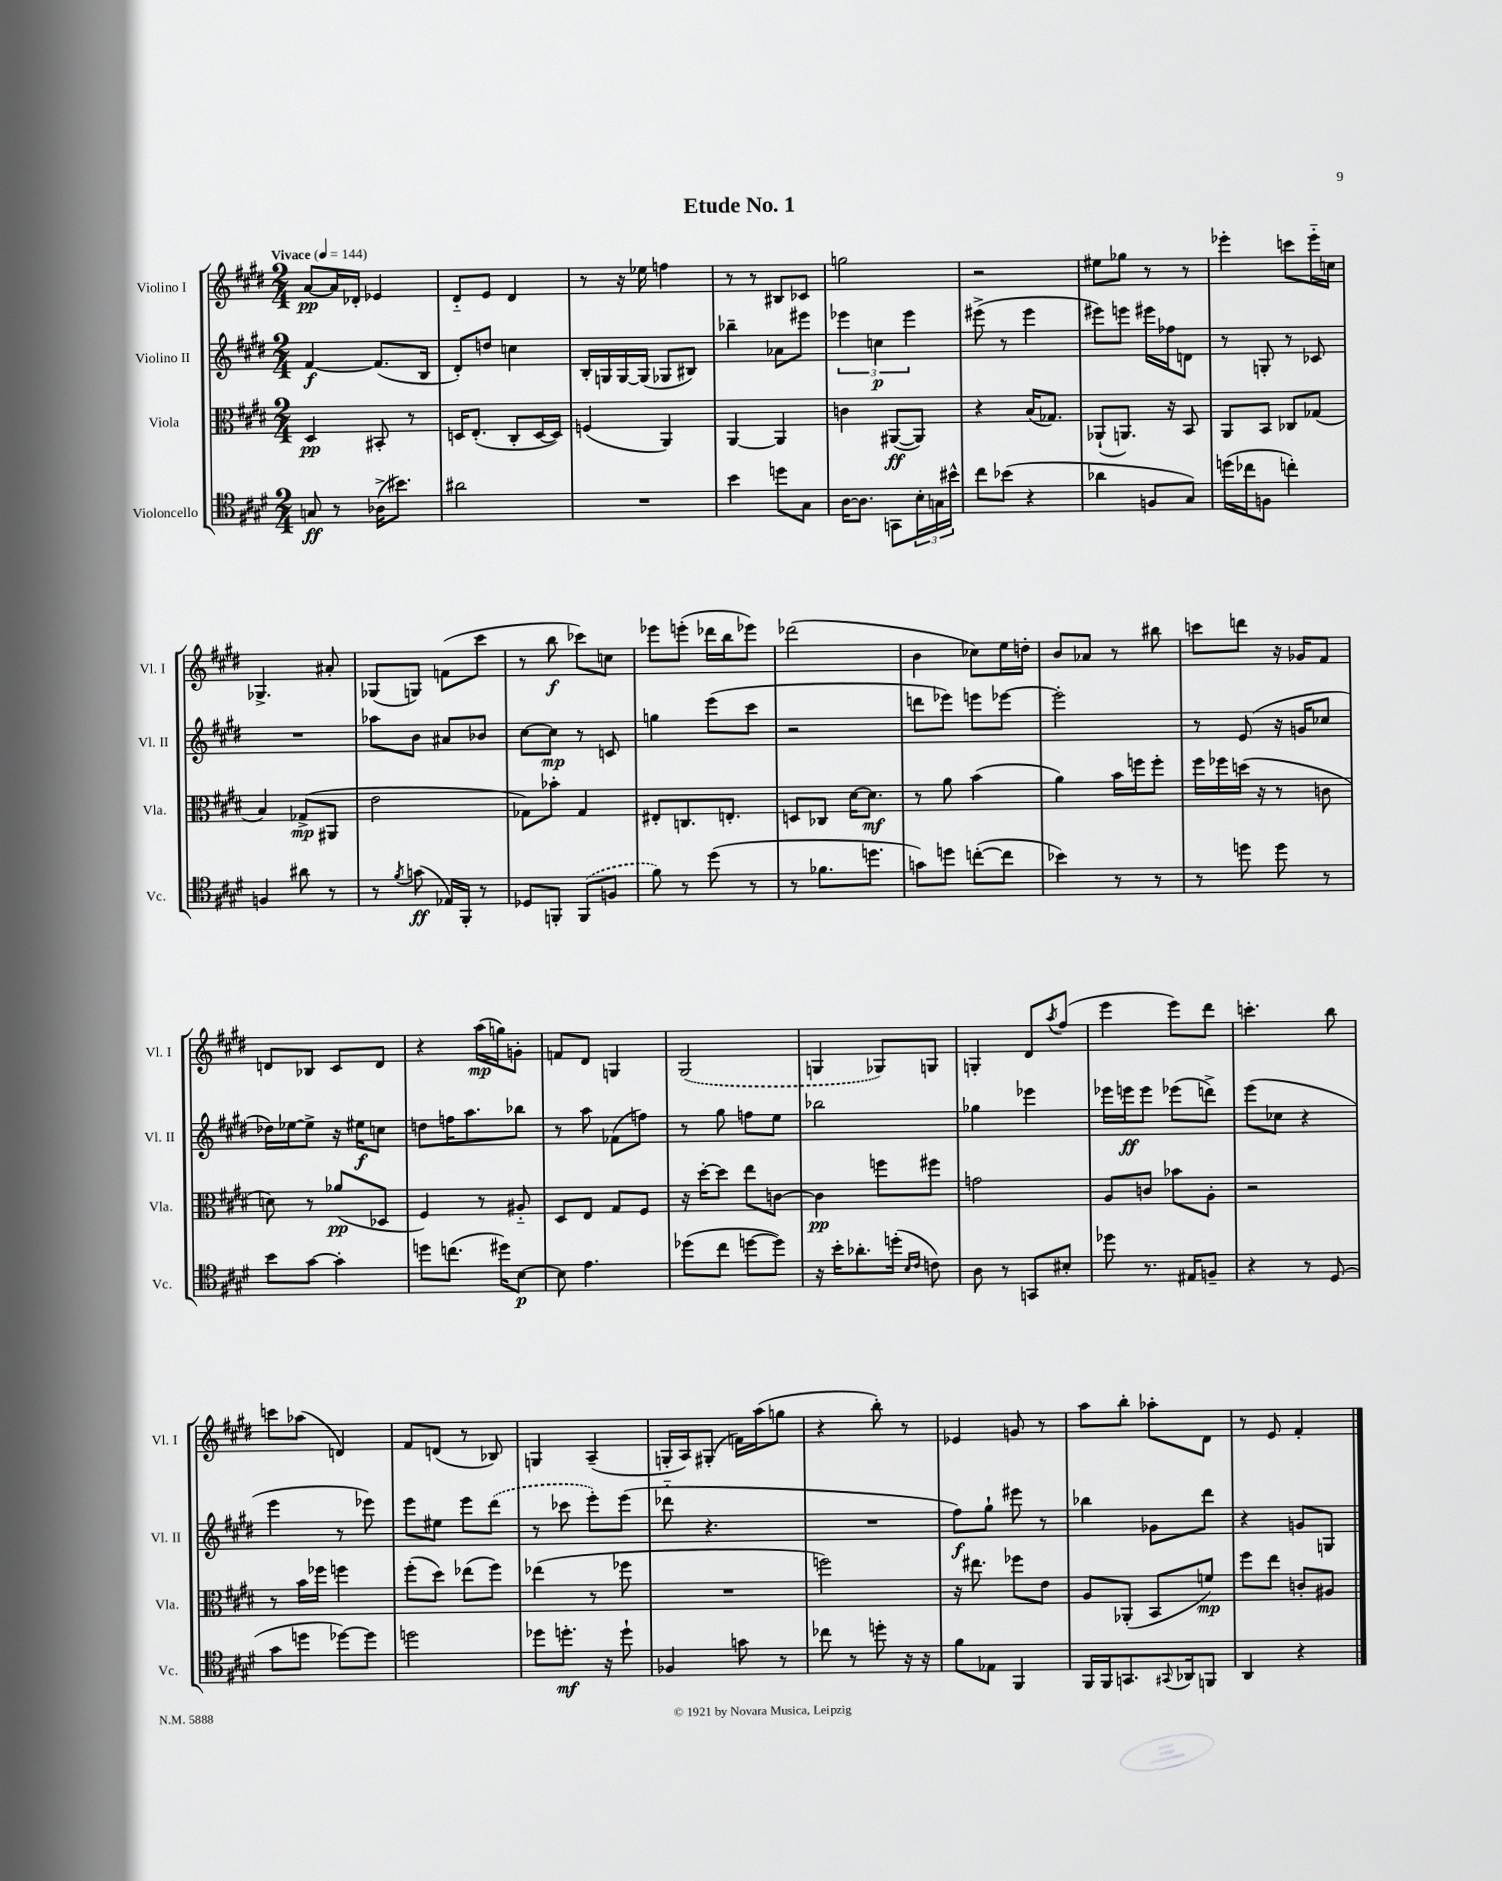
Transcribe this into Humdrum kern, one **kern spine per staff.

**kern	**dynam	**kern	**dynam	**kern	**dynam	**kern	**dynam
*part4	*part4	*part3	*part3	*part2	*part2	*part1	*part1
*staff4	*staff4	*staff3	*staff3	*staff2	*staff2	*staff1	*staff1
*I"Violoncello	*	*I"Viola	*	*I"Violino II	*	*I"Violino I	*
*I'Vc.	*	*I'Vla.	*	*I'Vl. II	*	*I'Vl. I	*
*clefC4	*	*clefC3	*	*clefG2	*	*clefG2	*
*k[f#c#g#d#]	*	*k[f#c#g#d#]	*	*k[f#c#g#d#]	*	*k[f#c#g#d#]	*
*M2/4	*	*M2/4	*	*M2/4	*	*M2/4	*
*MM144	*	*MM144	*	*MM144	*	*MM144	*
=1	=1	=1	=1	=1	=1	=1	=1
!	!	!	!	!	!	!LO:TX:a:B:t=Vivace	!
8Gn/	ff	4D#/	pp	[4f#/	f	[8a/L	pp
8r	.	.	.	.	.	16a/L]	.
.	.	.	.	.	.	16d-X'/JJ	.
(16A-X^\KL	.	8BB#X'/	.	(8.f#/L]	.	4e-X/	.
8.b#X\J)	.	.	.	.	.	.	.
.	.	8r	.	.	.	.	.
.	.	.	.	16B/Jk	.	.	.
=2	=2	=2	=2	=2	=2	=2	=2
2a#X\	.	16Dn/KL	.	8d#'/L)	.	8d#/L	.
.	.	(8.E'/J	.	.	.	.	.
.	.	.	.	8ddn/J	.	8e/J	.
.	.	8C#'/L	.	4ccn\	.	4d#/	.
.	.	[16D/L	.	.	.	.	.
.	.	16D/JJ])	.	.	.	.	.
=3	=3	=3	=3	=3	=3	=3	=3
2r	.	(4Fn/	.	16B'/LL	.	8r	.
.	.	.	.	16Gn/	.	.	.
.	.	.	.	[16G/	.	16r	.
.	.	.	.	(16G/JJ]	.	16ee-X\	.
.	.	4AA/)	.	8G-X/L	.	4ffn\	.
.	.	.	.	8B#X/J)	.	.	.
=4	=4	=4	=4	=4	=4	=4	=4
4b\	.	[4AA/	.	4bb-X~\	.	8r	.
.	.	.	.	.	.	8r	.
8ddn\L	.	4AA/]	.	8a-X\L	.	8B#X/L	.
8G#\J	.	.	.	8eee#X\J	.	8c-X/J	.
=5	=5	=5	=5	=5	=5	=5	=5
[16A\KL	.	4cn\	.	6eee-X\	.	2ggn\	.
8.A\J]	.	.	.	.	.	.	.
.	.	.	.	6ccn\	p	.	.
8GGn\L	.	([8AA#X/L	ff	.	.	.	.
.	.	.	.	6eee-\	.	.	.
24B'\L	.	8AA#/J])	.	.	.	.	.
24Gn\	.	.	.	.	.	.	.
24b#X^^\JJ	.	.	.	.	.	.	.
=6	=6	=6	=6	=6	=6	=6	=6
8cc#\L	.	4r	.	(8eee#X^\	.	2r	.
(8b-X\J	.	.	.	8r	.	.	.
4r	.	(16B/KL	.	4eee#\	.	.	.
.	.	8.G-X/J)	.	.	.	.	.
=7	=7	=7	=7	=7	=7	=7	=7
4a-X\	.	(8AA-X`/L	.	8eee#X\L)	.	8ee#X\L	.
.	.	8.AAn/J)	.	8eeen\J	.	8gg-X\J	.
8Fn/L	.	.	.	16eee#X\LL	.	8r	.
.	.	16r	.	16ff-X\J	.	.	.
8G#/J)	.	8BB/	.	8dn\J	.	8r	.
=8	=8	=8	=8	=8	=8	=8	=8
(16ddn\LL	.	8AA/L	.	8r	.	4eee-X'\	.
16cc-X\J	.	.	.	.	.	.	.
8Fn\J	.	8BB/J	.	8Gn'/	.	.	.
4ccn'\)	.	8C-X/L	.	8r	.	8cccn\L	.
.	.	(8G-X/J	.	8c-X/	.	16eee-\L	.
.	.	.	.	.	.	16ccn\JJ	.
!!LO:LB:g=z
=9	=9	=9	=9	=9	=9	=9	=9
4Fn/	.	4B/)	.	2r	.	4.G-X^/	.
8a#X\	.	(8G-X^/L	mp	.	.	.	.
8r	.	8AA#X/J	.	.	.	8a#X'/	.
=10	=10	=10	=10	=10	=10	=10	=10
8r	.	2e\	.	8aa-X\L	.	(8G-X/L	.
8qf#/	.	.	.	.	.	.	.
(8gn\	ff	.	.	8b\J	.	8Gn/J)	.
16E-X/LL)	.	.	.	8a#X/L	.	(8fn\L	.
16FF#'/JJ	.	.	.	.	.	.	.
8r	.	.	.	8b-X/J	.	8ccc#\J	.
=11	=11	=11	=11	=11	=11	=11	=11
8D-X/L	.	8G-X\L)	.	[8cc#\L	.	8r	.
8FFn'/J	.	8b-X'\J	.	8cc#\J]	mp	8bb\	f
(8FF/L	.	4G-/	.	8r	.	8ccc-X\L)	.
8Fn/J	.	.	.	8cn/	.	8ccn\J	.
=12	=12	=12	=12	=12	=12	=12	=12
8f#\)	.	8E#X'/L	.	4ggn\	.	8eee-X\L	.
8r	.	8.Cn/	.	.	.	(8eeen'\J	.
(8dd#\	.	.	.	(8eee\L	.	16ddd-X\LL	.
.	.	8.En'/J	.	.	.	16bb\J	.
8r	.	.	.	8ccc#\J	.	8eee-X\J)	.
=13	=13	=13	=13	=13	=13	=13	=13
8r	.	8Dn/L	.	2r	.	(2ddd-X\	.
8.f-X\L	.	8C-X/J	.	.	.	.	.
.	.	[16d#\KL	.	.	.	.	.
8.ddn\J	.	8.d#\J]	mf	.	.	.	.
=14	=14	=14	=14	=14	=14	=14	=14
8gn\L)	.	8r	.	8dddn\L	.	4b\	.
8ddn\J	.	8a\	.	8eee-X\J)	.	.	.
([8ccn'\L	.	(4b\	.	8eeen\L	.	8cc-X\L)	.
8cc\J]	.	.	.	[8eee-X\J	.	16ee\L	.
.	.	.	.	.	.	16ddn'\JJ	.
=15	=15	=15	=15	=15	=15	=15	=15
4b-X\)	.	4a\)	.	2eee-'\]	.	8b/L	.
.	.	.	.	.	.	8a-X/J	.
8r	.	16b\LL	.	.	.	8r	.
.	.	16ffn\J	.	.	.	.	.
8r	.	8ff'\J	.	.	.	8bb#X\	.
=16	=16	=16	=16	=16	=16	=16	=16
8r	.	16ff#\LL	.	8r	.	8cccn\L	.
.	.	16ff-X\	.	.	.	.	.
8ddn\	.	(16ddn\JJ	.	(8e/	.	8dddn\J	.
.	.	16r	.	.	.	.	.
8dd\	.	8r	.	16r	.	16r	.
.	.	.	.	16gn/KL	.	16g-X/KL	.
8r	.	8cn\	.	8cc-X/J	.	8f#/J	.
!!LO:LB:g=z
=17	=17	=17	=17	=17	=17	=17	=17
8b\L	.	8dn\)	.	16dd-X\LL)	.	8dn/L	.
.	.	.	.	[16ee-X\J	.	.	.
[8g#\J	.	8r	.	8ee-^\J]	.	8B-X/J	.
4g#'\]	.	(8a-X/L	pp	16r	.	8c#/L	.
.	.	.	.	16ee#X\KL	f	.	.
.	.	8D-X/J	.	8ccn\J	.	8d/J	.
=18	=18	=18	=18	=18	=18	=18	=18
8ddn\L	.	4F#/)	.	8ddn\L	.	4r	.
(8.ccn\J	.	.	.	16ffn\K	.	.	.
.	.	.	.	8.aa\	.	.	.
.	.	8r	.	.	.	(16aa\LL	mp
16dd#X\KL)	.	.	.	.	.	16ggn\J)	.
[8B\J	p	8A#X/	.	8bb-X\J	.	8gn'\J	.
=19	=19	=19	=19	=19	=19	=19	=19
8B\]	.	8D#/L	.	8r	.	8fn/L	.
4.e\	.	8E/J	.	8aa\	.	8d#/J	.
.	.	8G#/L	.	(8f-X\L	.	4Gn/	.
.	.	8F#/J	.	8ffn\J)	.	.	.
=20	=20	=20	=20	=20	=20	=20	=20
(8dd-X\L	.	16r	.	8r	.	(2G#/	.
.	.	[16dd#'\KL	.	.	.	.	.
8cc#\J	.	8dd#\J]	.	8gg#\	.	.	.
[8ddn\L	.	8ee\L	.	8ffn\L	.	.	.
8dd\J])	.	[8cn\J	.	8ee\J	.	.	.
=21	=21	=21	=21	=21	=21	=21	=21
16r	.	4c\]	pp	2bb-X\	.	4Gn/	.
16b'\KL	.	.	.	.	.	.	.
8.a-X'\	.	.	.	.	.	.	.
.	.	8ffn\L	.	.	.	8G-X/L)	.
(16ddn'\Jk	.	.	.	.	.	.	.
16qqB/LL	.	.	.	.	.	.	.
16qqc#/JJ	.	.	.	.	.	.	.
8cn\)	.	8ff#X\J	.	.	.	8Gn/J	.
=22	=22	=22	=22	=22	=22	=22	=22
8A\	.	2gn\	.	4gg-X\	.	4Gn'/	.
8r	.	.	.	.	.	.	.
8GGn/L	.	.	.	4eee-X\	.	8d#/L	.
.	.	.	.	.	.	8qaa/	.
8B#X'/J	.	.	.	.	.	(8ff#/J	.
=23	=23	=23	=23	=23	=23	=23	=23
8dd-X\	.	8A/L	.	16eee-X\LL	.	4eee\	.
.	.	.	.	16eeen\J	ff	.	.
8.r	.	8cn/J	.	8eee\J	.	.	.
.	.	8b-X\L	.	(8eee-X\L	.	8eee\L)	.
16E#X/KL	.	.	.	.	.	.	.
8Fn~/J	.	8A'\J	.	8dddn^\J)	.	8ddd#\J	.
=24	=24	=24	=24	=24	=24	=24	=24
4r	.	2r	.	(8eee\L	.	4.cccn'\	.
.	.	.	.	8cc-X\J	.	.	.
8r	.	.	.	4r	.	.	.
(8D#/	.	.	.	.	.	8bb\	.
!!LO:LB:g=z
=25	=25	=25	=25	=25	=25	=25	=25
8g#\L	.	8r	.	4eee\	.	8cccn\L	.
8ddn\J	.	16b\LL	.	.	.	(8aa-X\J	.
.	.	16ff-X\JJ	.	.	.	.	.
[8dd-X\L)	.	4ffn\	.	8r	.	4dn/)	.
8dd-\J]	.	.	.	8eee-X\)	.	.	.
=26	=26	=26	=26	=26	=26	=26	=26
2ddn\	.	(8ff#'\L	.	8eee\L	.	8f#/L	.
.	.	8dd#\J)	.	8ee#X\J	.	(8dn/J	.
.	.	(8ee-X\L	.	8eee\L	.	8r	.
.	.	8ff#\J)	.	(8ddd#\J	.	8B-X/)	.
=27	=27	=27	=27	=27	=27	=27	=27
8dd-X\L	.	(4ee-X\	.	8r	.	4Gn/	.
8.ddn'\J	mf	.	.	8ccc-X\	.	.	.
.	.	8r	.	8eee'\L)	.	(4A~/	.
16r	.	.	.	.	.	.	.
8dd`\	.	8ff-X\	.	(8eee\J	.	.	.
=28	=28	=28	=28	=28	=28	=28	=28
4F-X/	.	2r	.	8ddd-X\	.	16Gn'/LL	.
.	.	.	.	.	.	16A/J)	.
.	.	.	.	4.r	.	(8G#X'/J	.
8gn\	.	.	.	.	.	16fn\LL)	.
.	.	.	.	.	.	(16aa\J	.
8r	.	.	.	.	.	8ggn\J	.
=29	=29	=29	=29	=29	=29	=29	=29
8cc-X\	.	2ffn\)	.	2r	.	4r	.
8r	.	.	.	.	.	.	.
8ddn'\	.	.	.	.	.	8bb'\)	.
16r	.	.	.	.	.	8r	.
16r	.	.	.	.	.	.	.
=30	=30	=30	=30	=30	=30	=30	=30
8f#\L	.	16r	.	8ff#\L)	f	4e-X/	.
.	.	8.ee#X\	.	.	.	.	.
8E-X\J	.	.	.	8gg#`\J	.	.	.
4FF#/	.	8ff-X\L	.	8eee#X\	.	8gn/	.
.	.	8e\J	.	8r	.	8r	.
=31	=31	=31	=31	=31	=31	=31	=31
16FF#/LL	.	8A/L	.	4bb-X\	.	8aa\L	.
16FF#/J	.	.	.	.	.	.	.
8.GGn/	.	(8AA-X'/J	.	.	.	8bb'\J	.
.	.	8BB/L	.	8g-X\L	.	8aa-X'\L	.
8qqGG#X/	.	.	.	.	.	.	.
16AA-X/k	.	.	.	.	.	.	.
8FFn/J	.	8fn/J)	mp	8ddd#\J	.	8d#\J	.
=32	=32	=32	=32	=32	=32	=32	=32
4AA/	.	8ff#\L	.	4r	.	8r	.
.	.	8ee\J	.	.	.	8e/	.
4r	.	8cn'/L	.	8gn/L	.	4f#'/	.
.	.	8A#X/J	.	8Gn/J	.	.	.
==	==	==	==	==	==	==	==
*-	*-	*-	*-	*-	*-	*-	*-
